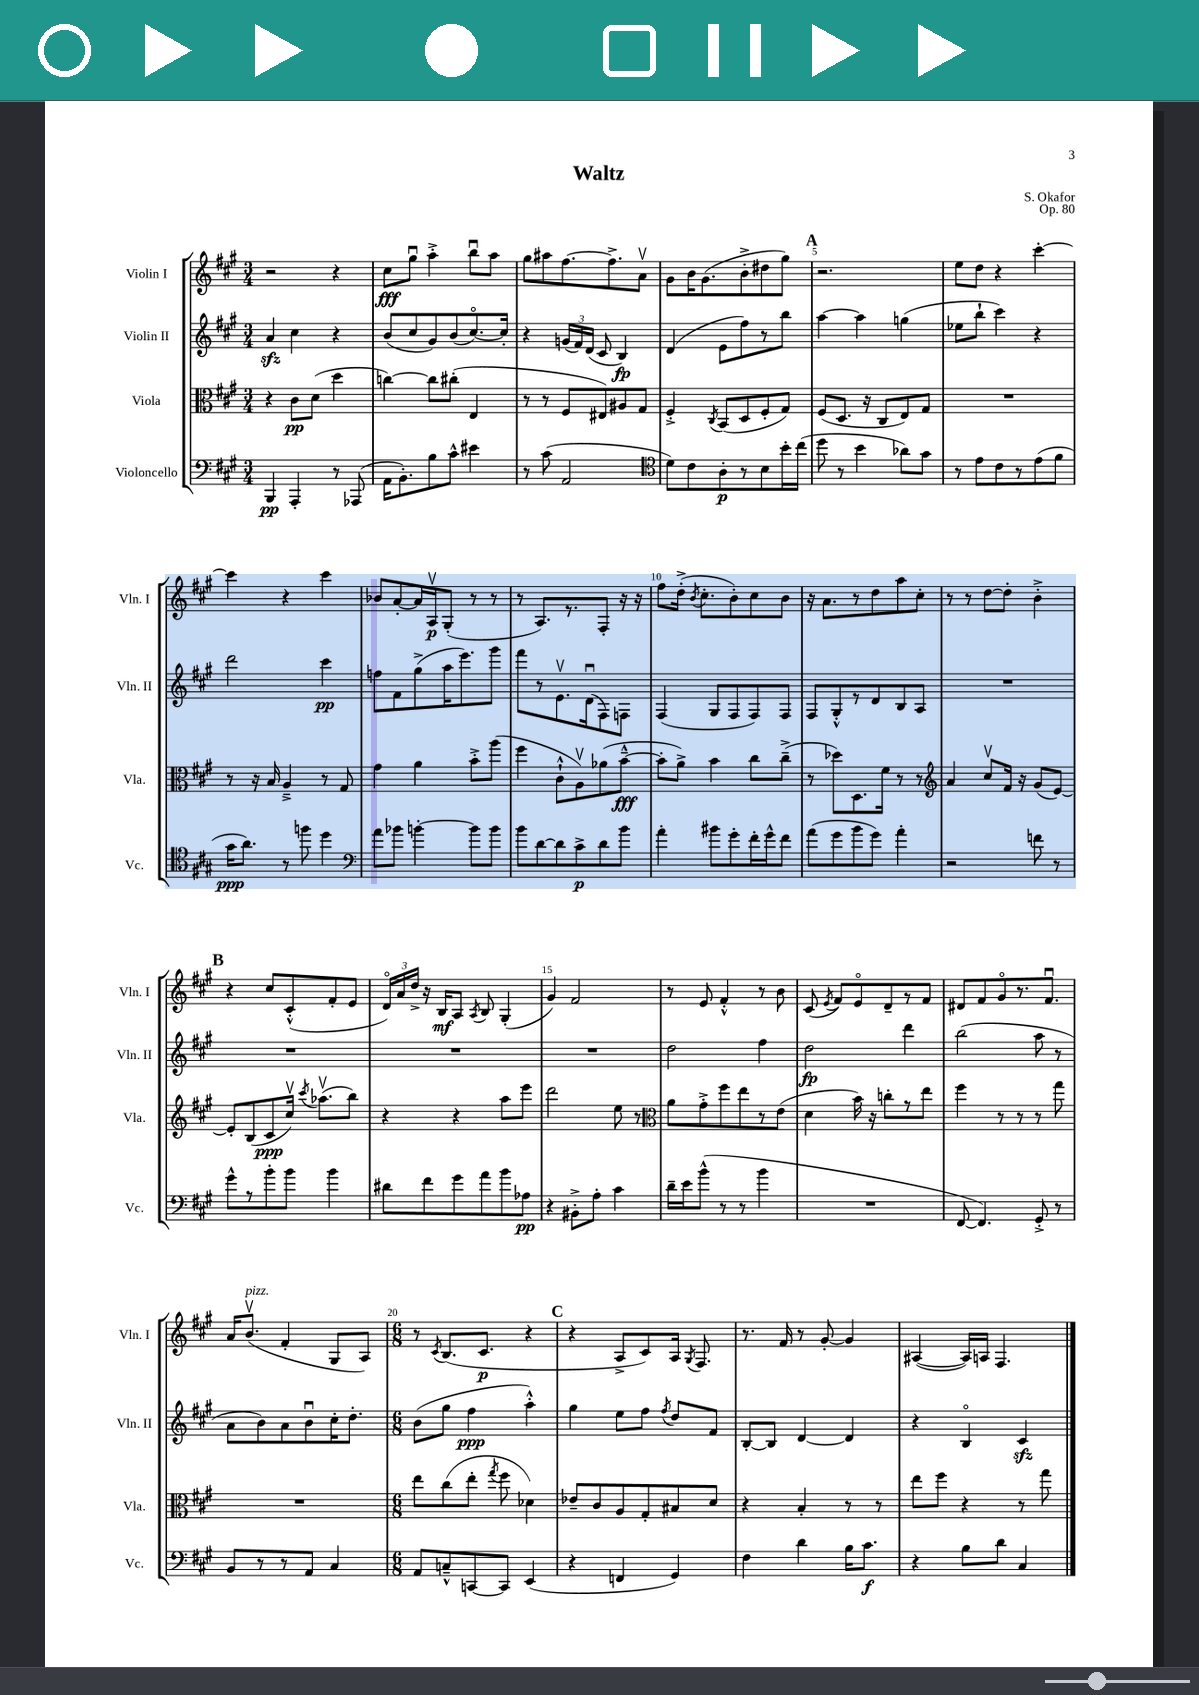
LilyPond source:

\header { title = "Waltz" composer = "S. Okafor" opus = "Op. 80" }
<<
\new StaffGroup <<
\new Staff = "s0" \with { instrumentName = "Violin I" shortInstrumentName = "Vln. I" } {
    \clef treble \key a \major \numericTimeSignature \time 3/4
    \autoBeamOff r2 r4 |
    cis''8[\fff gis''8]\downbow a''4-.-> b''8[\downbow a''8] |
    gis''8[ ais''8 fis''8.~ fis''8.-> a'8]\upbow |
    gis'8[ b'16 gis'8.( b'8-.-> dis''8 gis''8]) |
    \mark \markup { \bold "A" } r2. |
    e''8[ d''8] r4 cis'''4~-. |
    cis'''4 r4 cis'''4 |
    bes'8[ a'8~-. a'16 a16\upbow\p gis8]-.( r8 r8 |
    r8 a8.[) r8. fis8]-. r16 r16 |
    fis''8[ d''16]-.->( \acciaccatura { b'8 } cis''8.[-. b'8-.) cis''8 b'8] |
    r16 a'8.[ r8 d''8 a''8 cis''8]-. |
    r8 r8 d''8[~ d''8]-. b'4-.-> |
    \mark \markup { \bold "B" } r4 cis''8[ cis'8-.-^( fis'8-. e'8] |
    \tuplet 3/2 { d'16[\flageolet) a'16 d''16]-> } r16 b16[\mf a8] \acciaccatura { a8 } b8 gis4-.( |
    gis'4) fis'2 |
    r8 e'8 fis'4-.-^ r8 b'8 |
    cis'8( \acciaccatura { e'8 } fis'8[) e'8\flageolet d'8-- r8 fis'8] |
    dis'8[ fis'8 gis'8\flageolet r8. fis'8.]\downbow |
    a'16[ b'8.]\upbow^\markup { \italic "pizz." }( fis'4-. gis8[ a8]) |
    \numericTimeSignature \time 6/8 r8 \acciaccatura { cis'8 } b8.[( cis'8.]\p r4 |
    \mark \markup { \bold "C" } r4 a8[-> cis'8) a16] \acciaccatura { gis8 } fis8. |
    r8. fis'16 r8 gis'8~-. gis'4 |
    ais4~( ais16[) a16] fis4. \bar "|." |
}
\new Staff = "s1" \with { instrumentName = "Violin II" shortInstrumentName = "Vln. II" } {
    \clef treble \key a \major \numericTimeSignature \time 3/4
    \autoBeamOff a'4\sfz cis''4 r4 |
    b'8[( cis''8 gis'8) b'8( cis''8.~\flageolet) cis''16]-. |
    r4 \tuplet 3/2 { g'16[( fis'16) d'16]( } cis'8 b4\fp) |
    d'4( e'8[ fis''8) r8 b''8] |
    \mark \markup { \bold "A" } a''4~ a''4 g''4( |
    ees''8[ b''8]-! cis'''4) r4 |
    d'''2 cis'''4\pp |
    f''8[ fis'8 gis''8->( a''16 e'''8.) gis'''8] |
    fis'''8[ r8 e'8.\upbow d'16\downbow( fis8) f8] |
    fis4( gis8[ fis8 fis8) fis8] |
    fis8[ gis8-.-^ r8 d'8 b8 a8] |
    R2. |
    \mark \markup { \bold "B" } R2. |
    R2. |
    R2. |
    d''2 fis''4 |
    d''2\fp d'''4 |
    b''2( a''8 r8 |
    a'8[ b'8) a'8 b'8\downbow cis''16-. d''8.]-. |
    \numericTimeSignature \time 6/8 b'8[( gis''8] fis''4\ppp a''4-.-^) |
    \mark \markup { \bold "C" } gis''4 e''8[ fis''8] \acciaccatura { fis''8 } d''8[ fis'8] |
    b8[~-. b8] d'4~ d'4 |
    r4 b4\flageolet cis'4\sfz \bar "|." |
}
\new Staff = "s2" \with { instrumentName = "Viola" shortInstrumentName = "Vla." } {
    \clef alto \key a \major \numericTimeSignature \time 3/4
    \autoBeamOff r4 cis'8[\pp d'8]( d''4 |
    c''4~) c''8[ cis''8]-.( e4 |
    r8 r8 fis8[ eis8) ais8 gis8] |
    fis4-.-> \acciaccatura { cis8 } b,8[( d8 fis8-. gis8]) |
    \mark \markup { \bold "A" } fis8[( d8.] r16 cis8[ e8) gis8] |
    R2. |
    r8 r16 b16 a4---> r8 gis8 |
    gis'4 a'4 b'8[-.-> a''8]( |
    fis''4 cis'8[-!-^ a8\upbow) aes'8( b'8]~---^\fff |
    b'8[-. a'8]->) b'4 cis''8[ cis''8]--->( |
    r8 des''8[) d8. fis'16] r8 r8 |
    \clef treble a'4 cis''8[\upbow fis'16] r16 gis'8[( e'8]~) |
    \mark \markup { \bold "B" } e'8[-. b8( cis'8\ppp cis''16]\upbow) \acciaccatura { cis'''8 } aes''8.[\upbow( b''8]) |
    r4 r4 a''8[ e'''8] |
    d'''2 e''8 r8 |
    \clef alto a'8[ gis'8-.-> fis''8 e''8 r8 e'8]( |
    d'4 b'16) r16 c''8[-. r8 e''8] |
    fis''4 r8 r8 r8 gis''8 |
    R2. |
    \numericTimeSignature \time 6/8 e''8[ cis''8( e''8]-. \acciaccatura { gis''8 } fis''8 des'4) |
    \mark \markup { \bold "C" } ees'8[-- cis'8 a8 gis8-. bis8 d'8] |
    r4 b4-. r8 r8 |
    e''8[ fis''8] r4 r8 gis''8 \bar "|." |
}
\new Staff = "s3" \with { instrumentName = "Violoncello" shortInstrumentName = "Vc." } {
    \clef bass \key a \major \numericTimeSignature \time 3/4
    \autoBeamOff b,,4\pp a,,4-. r8 aes,,8( |
    a,16[ b,8.-.) b8 cis'8]-^ eis'4 |
    r8 cis'8( a,2 |
    \clef tenor d'8[) cis'8 a8-.\p r8 b8 b'16-. cis''16]( |
    \mark \markup { \bold "A" } d''8 r8 b'4 aes'8[) gis'8] |
    r8 e'8[ cis'8 r8 e'8( fis'8] |
    gis'16[\ppp a'8.]) r8 f''8 d''4 |
    \clef bass a'8[ bes'8] b'4~-. b'8[ b'8] |
    b'8[ d'8~ d'8 cis'8->\p d'8 b'8] |
    a'4-. bis'8[ gis'8-. fis'16-. gis'16-^ fis'8] |
    a'8[( gis'8 b'8 gis'8]) a'4-. |
    r2 f'8 r8 |
    \mark \markup { \bold "B" } gis'8[-^ r8 b'8-. b'8] b'4 |
    dis'8[ fis'8 gis'8 a'8 b'8 aes8]\pp |
    r4 bis,8[-.-> a8]-. cis'4 |
    d'16[-- e'16 b'8]-^( r8 r8 b'4 |
    R2. |
    fis,8~ fis,4.) gis,8-.-> r8 |
    b,8[ r8 r8 a,8] cis4 |
    \numericTimeSignature \time 6/8 a,8[ c8---^ c,8~ c,8] e,4( |
    \mark \markup { \bold "C" } r4 f,4 gis,4) |
    fis4 d'4 b16[ cis'8.]\f |
    r4 b8[ d'8] cis4 \bar "|." |
}
>>
>>
\layout { \context { \Score \override BarNumber.break-visibility = ##(#f #t #t) barNumberVisibility = #(every-nth-bar-number-visible 5) } }
